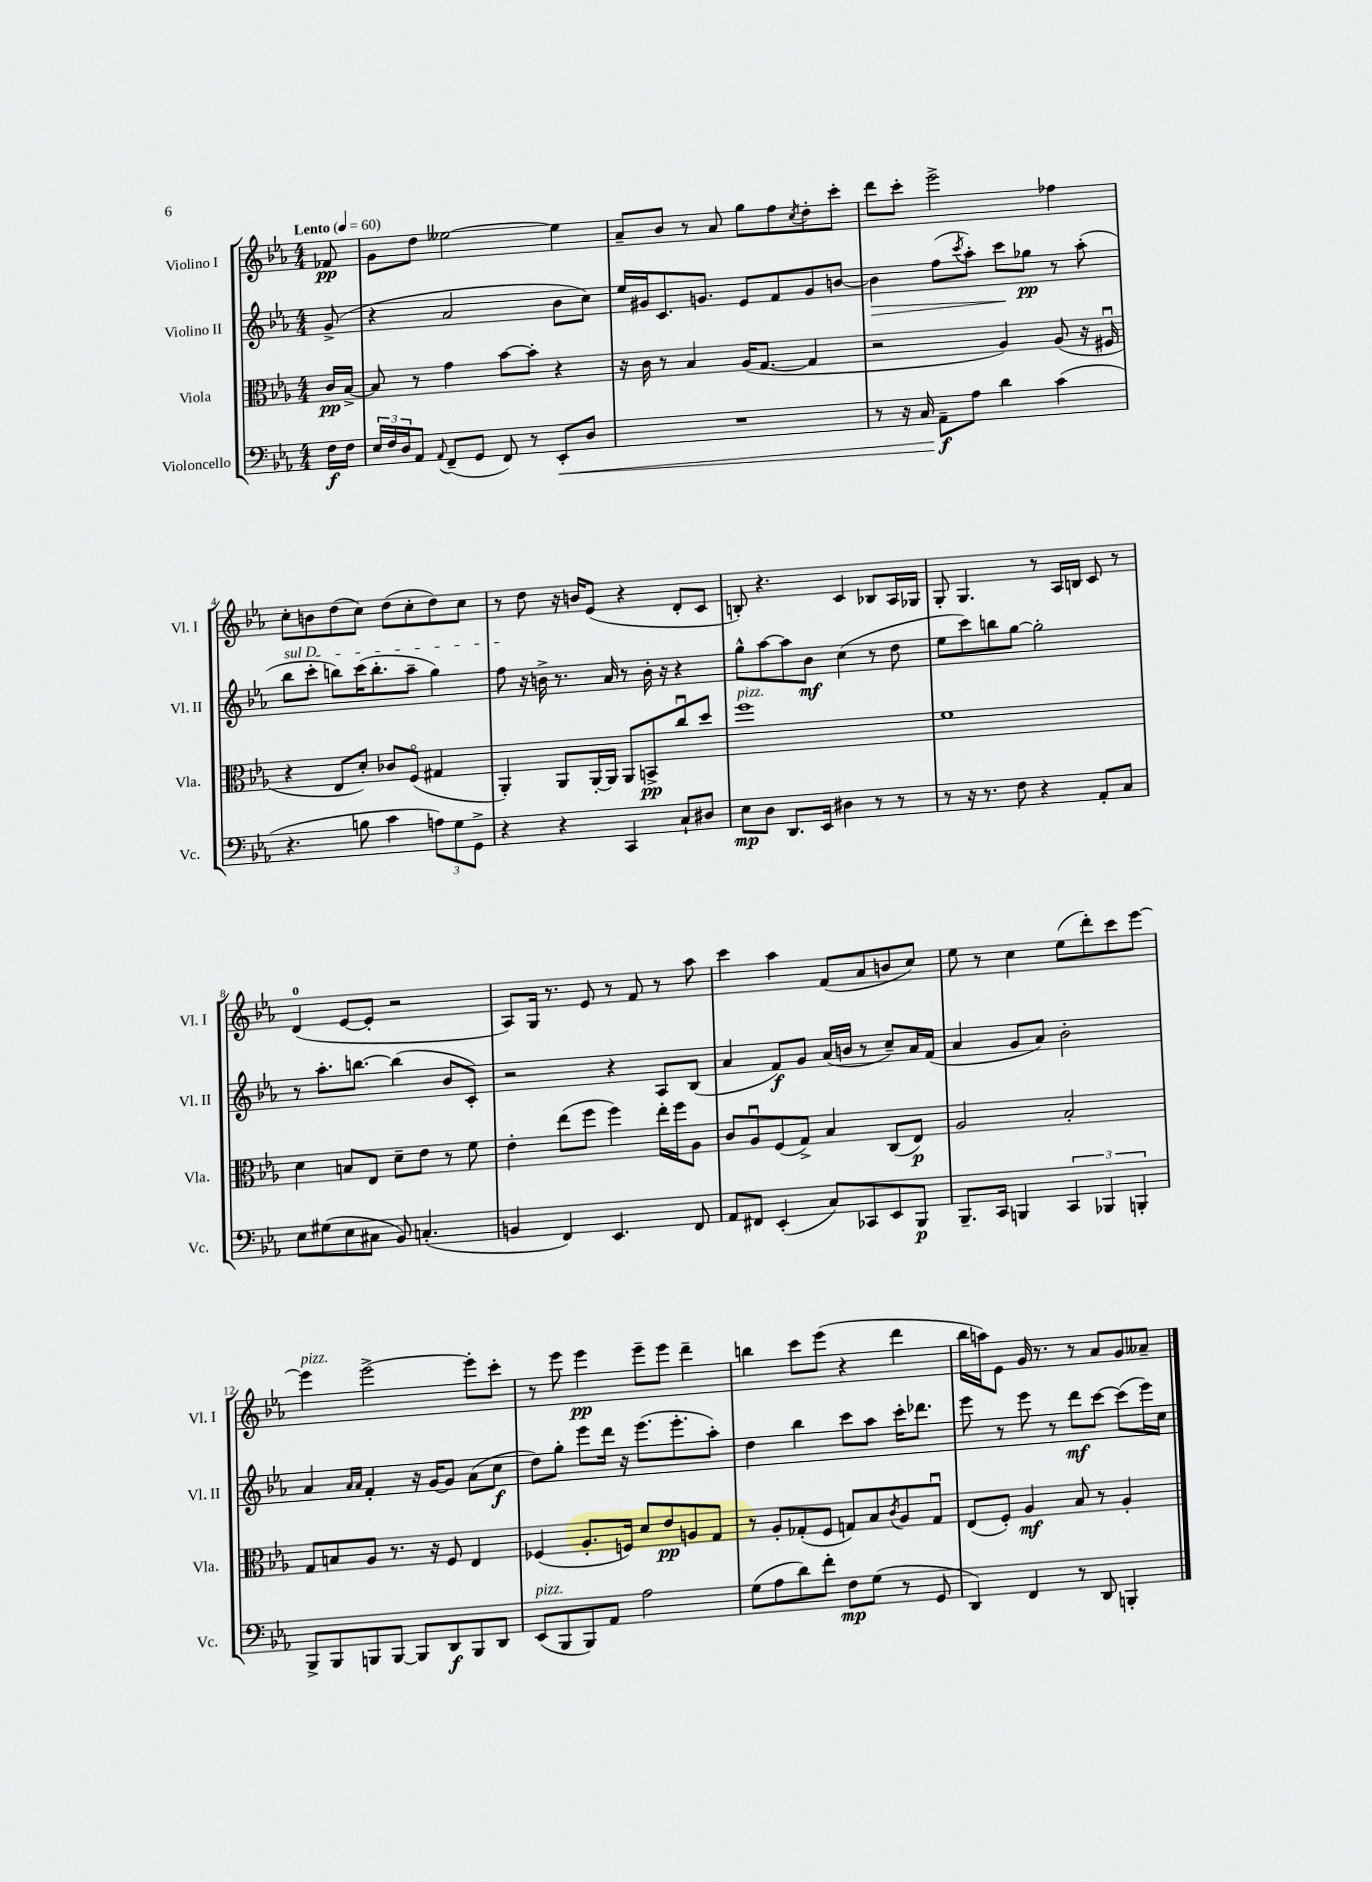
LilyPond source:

<<
\new StaffGroup <<
\new Staff = "s0" \with { instrumentName = "Violino I" shortInstrumentName = "Vl. I" } {
    \clef treble \key ees \major \numericTimeSignature \time 4/4 \partial 8 \tempo "Lento" 4 = 60
    fes'8\pp |
    g'8 d''8 eeses''2~ eeses''4 |
    aes'8-- bes'8 r8 aes'8 g''8 f''8 \acciaccatura { c''8 } d''8-. c'''8-. |
    d'''8 c'''8-. ees'''2-> fes''4 |
    c''8-. b'8 d''8( c''8) d''8( c''8-. d''8) c''8 |
    r8 d''8 r16 b'16 ees'8( r4 d'8-. c'8 |
    b8-.) r4. c'4 bes8 aes16 ges16 |
    g8-. g4. r8 aes16 b16 c'8 r8 |
    d'4-0( ees'8~ ees'8-. r2 |
    aes8) g16 r8. ees'8 r8 f'8 r8 aes''8 |
    c'''4 aes''4 f'8( aes'8 b'8 c''8) |
    ees''8 r8 c''4 ees''8( d'''8-.) c'''8 ees'''8~ |
    ees'''4^\markup { \italic "pizz." } ees'''2~-> ees'''8-. c'''8-. |
    r8 ees'''8 ees'''4\pp ees'''8-- ees'''8 d'''4-- |
    b''4 c'''8 ees'''8( r4 d'''4 |
    bes''16 a''16) ees'8 g'16 r8. r8 aes'8 g'8 aeses'8-- \bar "|." |
}
\new Staff = "s1" \with { instrumentName = "Violino II" shortInstrumentName = "Vl. II" } {
    \clef treble \key ees \major \numericTimeSignature \time 4/4 \partial 8
    g'8->( |
    r4 aes'2 bes'8 c''8) |
    ees''16 gis'16 c'8. g'8. ees'8 f'8 g'8 b'8~ |
    b'4\> f''8( \acciaccatura { c'''8 } aes''8-.) c'''8\! ges''8\pp r8 aes''8-.( |
    \once \override TextSpanner.bound-details.left.text = \markup { \italic "sul D" } bes''8\startTextSpan c'''8-. b''8) c'''16( b''8.-. aes''8-- g''4) |
    f''8\stopTextSpan r16 b'16-> r8. aes'16 r8 b'16-. r16 r4 |
    g''8-^ aes''8~ aes''8 bes'8\mf c''4( r8 d''8 |
    ees''8 c'''8) b''8 g''8~ g''2-. |
    r8 aes''8.-. b''8.~ b''4( bes'8 c'8-.) |
    r2 r4 aes8 bes8( |
    aes'4 f'8\f) g'8 aes'16( b'16 r8 c''8--) aes'16 f'16( |
    aes'4 g'8 aes'8) bes'2-. |
    aes'4 \grace { aes'16 aes'16 } f'4-. r16 g'16~ g'8 aes'8( c''8\f |
    d''8) g''8-. ees'''8 d'''16 r16 ees'''8.( ees'''8.-. aes''8-.) |
    d''4 bes''4 c'''8 aes''8 c'''16-. des'''8. |
    ees'''8 r8 ees'''8 r8 d'''8\mf c'''8~ c'''8( ees'''16) c''16 \bar "|." |
}
\new Staff = "s2" \with { instrumentName = "Viola" shortInstrumentName = "Vla." } {
    \clef alto \key ees \major \numericTimeSignature \time 4/4 \partial 8
    c'16\pp bes16~-> |
    bes8 r8 g'4 bes'8~ bes'8-. r4 |
    r16 c'16 r8 bes4 aes16( g8.~ g4 |
    r2 aes4) aes8( r16 fis16\downbow |
    r4 ees8 d'8-.) ces'8 f8\flageolet( gis4 |
    aes,4-.) aes,8 aes,16~-. aes,16 aes,8 b,8->\pp c''8\downbow d''8 |
    f''1^\markup { \italic "pizz." } |
    f'1 |
    d'4 b8 ees8 d'8-- ees'8 r8 f'8 |
    ees'4-. ees''8( f''8 f''4) ees''16-. f''16 aes8 |
    c'8 aes8\downbow f8( g8->) bes4 c8( ees8\p) |
    aes2 bes2-. |
    g8 b8 aes8 r8. r16 f8 ees4 |
    fes4( aes8.-. f16) d'8 ees'8\pp a8 g8 |
    r8 aes8-. ges8-.( f8 g8) bes8 \acciaccatura { c'8 } aes8 g8\downbow |
    ees8( f8-.) aes4\mf bes8 r8 aes4-. \bar "|." |
}
\new Staff = "s3" \with { instrumentName = "Violoncello" shortInstrumentName = "Vc." } {
    \clef bass \key ees \major \numericTimeSignature \time 4/4 \partial 8
    f16\f f16 |
    \tuplet 3/2 { ees16 f16 d16 } aes,8 \appoggiatura { aes,8 } f,8--( g,8 f,8) r8 ees,8-.\< d8 |
    R1 |
    r8 r16 c16 aes,8--\f\! aes8 d'4 c'4( |
    r4. b8 c'4 \tuplet 3/2 { a8) g8 g,8-> } |
    r4 r4 c,4 c8-! dis8 |
    ees8\mp d8 d,8. ees,16 dis4 r8 r8 |
    r8 r16 r8. f8 r4 aes,8-. c8 |
    ees8 gis8( ees8 cis8 bes,8) c4.-.( |
    b,4 f,4) ees,4. f,8 |
    aes,8 fis,8 ees,4-.( c8) ces,8 ees,8 bes,,8\p |
    bes,,8.-- c,16 b,,4 \tuplet 3/2 { c,4 bes,,4 b,,4-. } |
    bes,,8-> bes,,8 b,,8 b,,8~ b,,8 d,8\f b,,8 d,8 |
    ees,8^\markup { \italic "pizz." }( bes,,8 bes,,8) aes,8 aes2 |
    g8( aes8 d'8) f'8-. f8\mp g8( r8 g,8 |
    d,4) f,4 r8 d,8 b,,4-. \bar "|." |
}
>>
>>
